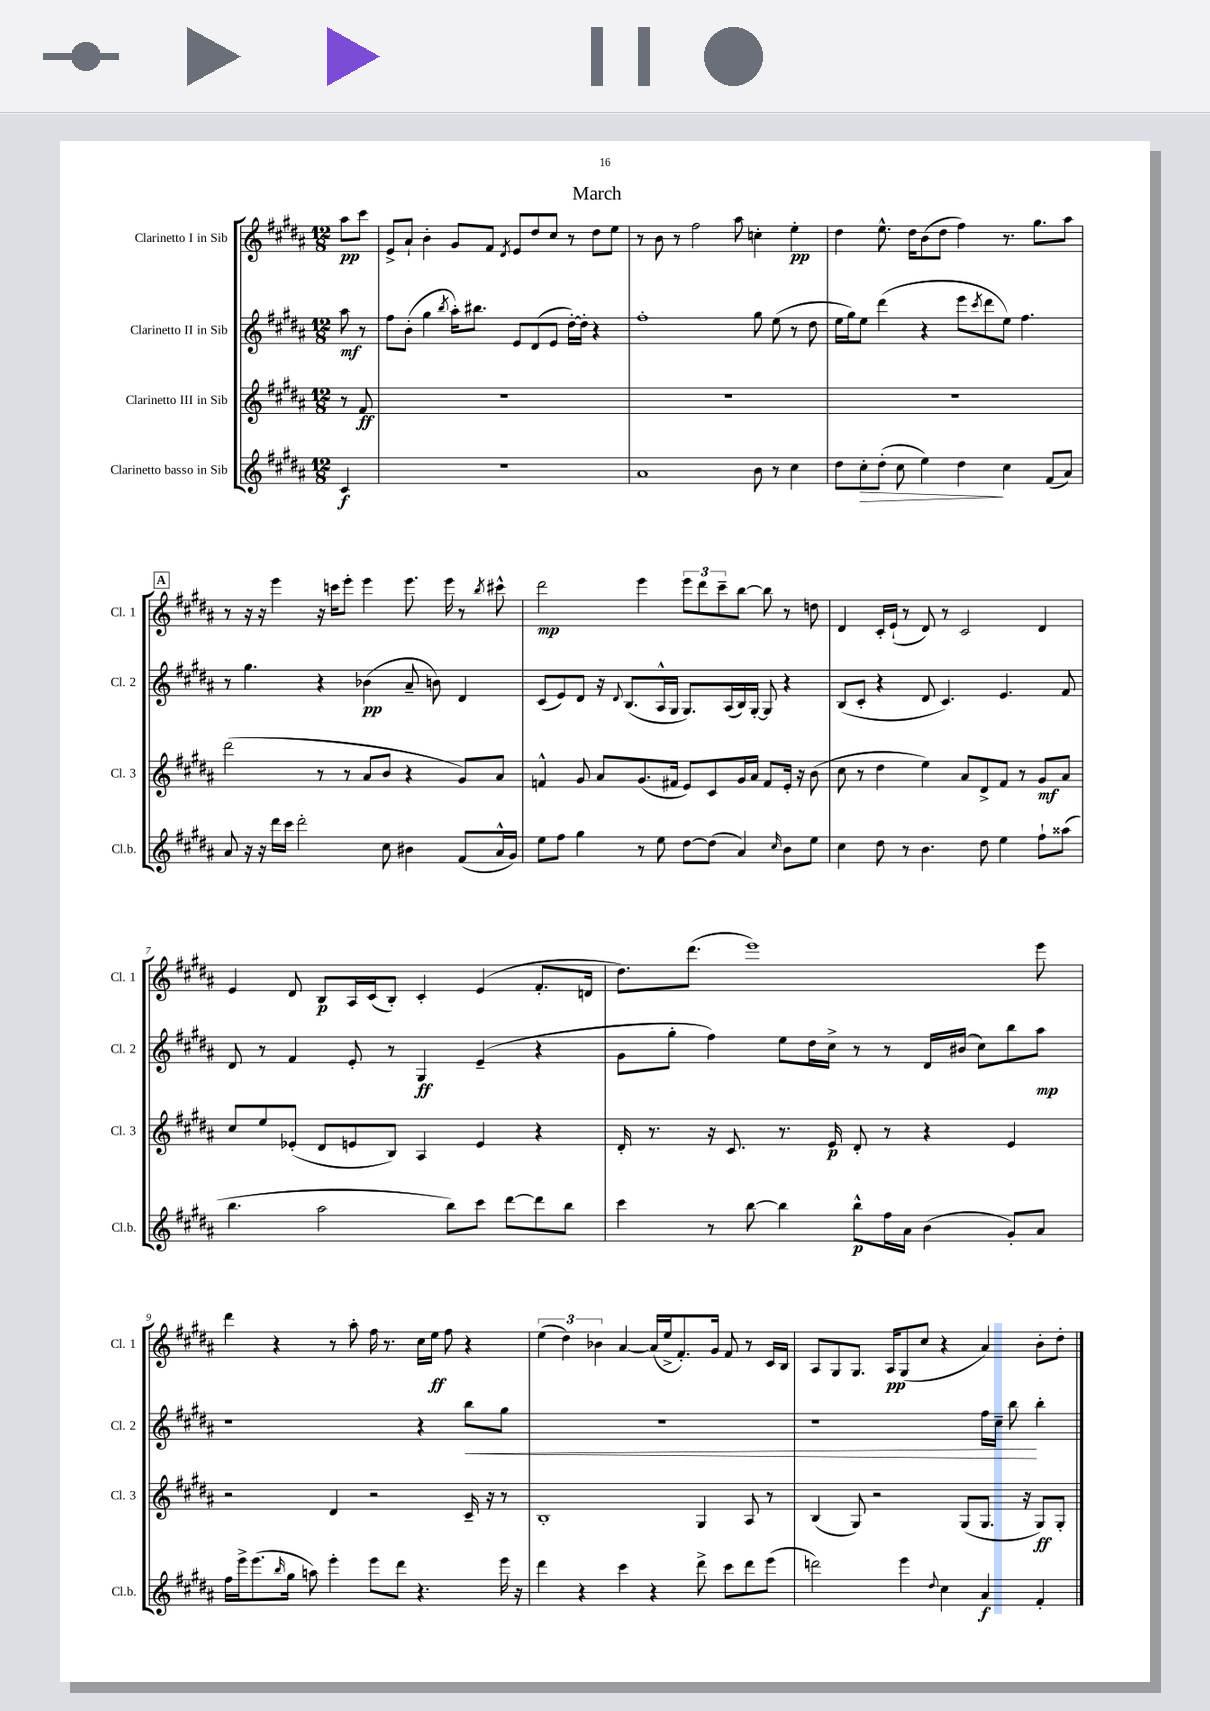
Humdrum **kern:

**kern	**kern	**kern	**kern
*staff4	*staff3	*staff2	*staff1
*clefG2	*clefG2	*clefG2	*clefG2
*k[f#c#g#d#a#]	*k[f#c#g#d#a#]	*k[f#c#g#d#a#]	*k[f#c#g#d#a#]
*M12/8	*M12/8	*M12/8	*M12/8
4c#	8r	8aa#	8aa#
.	8f#	8r	8ccc#
=	=	=	=
1.r	1.r	8ff#	8e^
.	.	(8b'	8a#`
.	.	4gg#	4b'
.	.	8qbb	.
.	.	16aa#')	8g#
.	.	8.bb#	.
.	.	.	8f#
.	.	.	8qd#
.	.	8e	8e
.	.	(8d#	8dd#
.	.	8e	8cc#
.	.	[16dd#')	8r
.	.	16dd#']	.
.	.	4r	8dd#
.	.	.	8ee
=	=	=	=
1a#	1.r	1ff#'	8r
.	.	.	8b
.	.	.	8r
.	.	.	2ff#
.	.	.	8aa#
8b	.	8gg#	4cc'
8r	.	(8ee	.
4cc#	.	8r	4ee'
.	.	8dd#	.
=	=	=	=
8dd#	1.r	16ee	4dd#
.	.	16gg#)	.
8cc#'	.	8ee	.
(8dd#'	.	(4ddd#	8.ee^^
8cc#	.	.	.
.	.	.	16dd#
4ee)	.	4r	(8b
.	.	.	8dd#
4dd#	.	8eee	4ff#)
.	.	8qccc#	.
.	.	8ddd#	.
4cc#	.	8ee)	8.r
.	.	4.ff#	.
.	.	.	8.gg#
(8f#	.	.	.
8a#)	.	.	8aa#
=	=	=	=
8a#	(2ddd#	8r	8r
16r	.	4.gg#	16r
16r	.	.	16r
16ddd#	.	.	4eee
16ccc#	.	.	.
2ddd#'	.	.	.
.	8r	4r	16r
.	.	.	16ccc
.	8r	.	8eee'
.	8a#	(4b-	4eee
8cc#	8b	.	.
4b#	4r	8a#~	8.eee
.	.	8b)	.
.	.	.	16eee
(8f#	8g#)	4d#	8r
.	.	.	8qbb
16a#^^	8a#	.	8ccc#^^
16g#)	.	.	.
=	=	=	=
8ee	4f^^	(8c#	2ddd#
8ff#	.	8e)	.
4gg#	8g#	8d#	.
.	8a#	16r	.
.	.	8qqd#	.
.	.	(8.B	.
8r	(8.g#	.	4eee
8ee	.	16A#^^	.
.	16f#	16G#	.
[8dd#	8e)	8.G#)	12eee
.	.	.	12ddd#
(8dd#]	8c#	.	.
.	.	.	12ccc#~
.	.	(16A#	.
4a#)	16g#	16B)	[8bb
.	16a#	[16G#'	.
.	8f#	8G#]	8bb]
16qqcc#	.	.	.
8b	16e'	4r	8r
.	16r	.	.
8ee	(8b	.	8dd
=	=	=	=
4cc#	8cc#	(8B	4d#
.	8r	8c#'	.
8dd#	4dd#	4r	16c#'
.	.	.	(16e`
8r	.	.	8r
4.b	4ee)	8d#	8d#)
.	.	4.c#)	8r
.	8a#	.	2c#
8dd#	8d#^	.	.
4ee	8f#	4.e	.
.	8r	.	.
8ff#`	8g#	.	4d#
(8aa##	8a#	8f#	.
=	=	=	=
4.bb	8cc#	8d#	4e
.	8ee	8r	.
.	(8e-'	4f#	8d#
2aa#	8d#	.	8B
.	8e	8e'	16A#
.	.	.	(16c#
.	8B)	8r	8B')
.	4A#	4G#	4c#'
8bb)	.	.	.
8ccc#	4e	(4e~	(4e
[8ddd#	.	.	.
8ddd#]	4r	4r	8.f#'
8bb	.	.	.
.	.	.	16d
=	=	=	=
4ccc#	16d#'	8g#	8.dd#)
.	8.r	.	.
.	.	8gg#'	.
.	.	.	(8.ddd#
8r	16r	4ff#)	.
.	8.c#	.	.
[8bb	.	.	1eee)
4bb]	8.r	8ee	.
.	.	16dd#	.
.	16e	16cc#^	.
8bb^^	8d#'	8r	.
16ff#	8r	8r	.
16a#	.	.	.
(4b	4r	16d#	.
.	.	(16b#	.
.	.	8cc#)	.
8g#')	4e	8bb	.
8a#	.	8aa#	8eee
=	=	=	=
16ff#	2r	1r	4ddd#
16eee^	.	.	.
(8.eee	.	.	.
.	.	.	4r
16qqbb	.	.	.
16gg#	.	.	.
8aa)	.	.	.
4eee'	4d#	.	8r
.	.	.	8aa#'
8eee	2r	.	16ff#
.	.	.	8.r
8ddd#	.	.	.
4.r	.	4r	16cc#
.	.	.	16ee
.	.	.	8ff#
.	16c#~	8bb	4r
.	16r	.	.
16eee	8r	8gg#	.
16r	.	.	.
=	=	=	=
4ddd#	1B'	1.r	(6ee
.	.	.	6dd#)
4r	.	.	.
.	.	.	6b-
4ccc#	.	.	[4a#
4r	.	.	(16a#]
.	.	.	16ee^
.	.	.	8.f#')
8ddd#^	4G#	.	.
.	.	.	16g#
8ccc#	.	.	8f#
8ddd#	8A#	.	8r
(8eee	8r	.	16c#
.	.	.	16B
=	=	=	=
2ddd)	(4B	1r	8A#
.	.	.	8G#
.	8G#)	.	8.G#
.	2r	.	.
.	.	.	16A#
4eee	.	.	(8G#
.	.	.	8cc#
8qqdd#	.	.	.
4cc#	.	.	4r
.	(8G#	.	.
4a#	8.G#	16ff#	4a#)
.	.	16cc#~	.
.	.	8bb	.
.	16r	.	.
4f#'	8G#)	4bb'	8b'
.	8G#'	.	8dd#'
==	==	==	==
*-	*-	*-	*-
